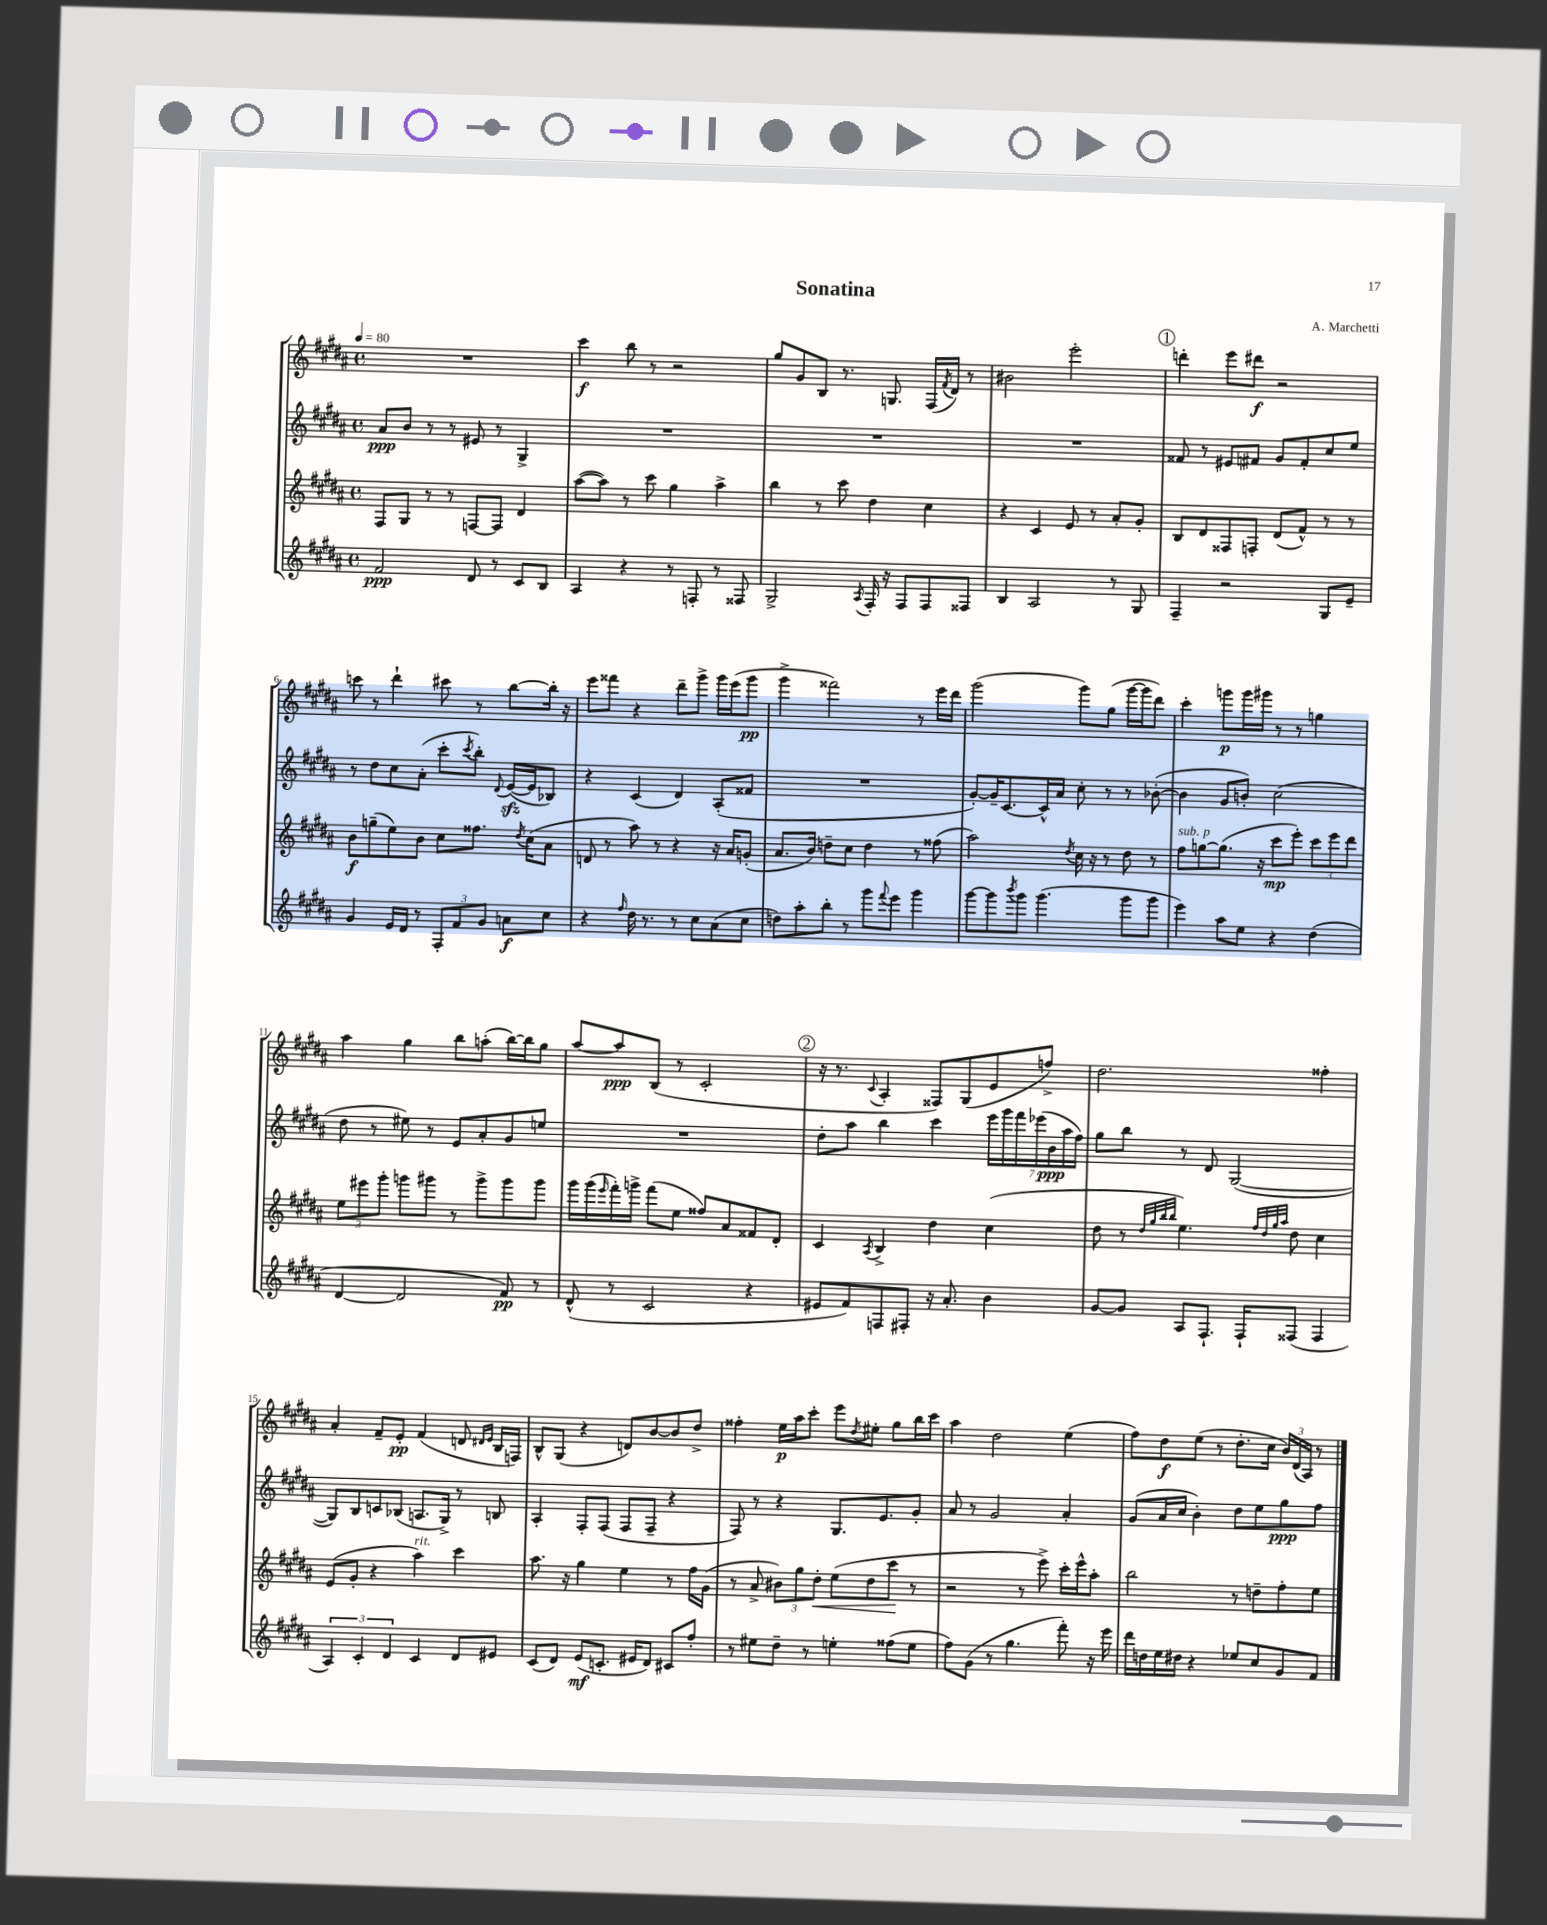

**kern	**kern	**kern	**kern
*staff4	*staff3	*staff2	*staff1
*clefG2	*clefG2	*clefG2	*clefG2
*k[f#c#g#d#a#]	*k[f#c#g#d#a#]	*k[f#c#g#d#a#]	*k[f#c#g#d#a#]
*M4/4	*M4/4	*M4/4	*M4/4
*met(c)	*met(c)	*met(c)	*met(c)
*MM80	*MM80	*MM80	*MM80
2f#	8F#	8a#	1r
.	8G#	8b	.
.	8r	8r	.
.	8r	8r	.
8d#	[8F	8e#	.
8r	8F]	8r	.
8c#	4d#	4G#^	.
8B	.	.	.
=	=	=	=
4A#	([8aa#	1r	4ccc#
.	8aa#])	.	.
4r	8r	.	8bb
.	8ccc#	.	8r
8r	4gg#	.	2r
8F'	.	.	.
8r	4aa#^	.	.
8F##	.	.	.
=	=	=	=
2G#^	4bb	1r	8gg#
.	.	.	8g#
.	8r	.	8B
.	8ccc#	.	8.r
8qA#	.	.	.
16F#'	4dd#	.	.
16r	.	.	8.G
8F#	.	.	.
8F#	4cc#	.	(16F#
.	.	.	8qf#
.	.	.	16d#)
8F##	.	.	8r
=	=	=	=
4B	4r	1r	2b#
2A#	4c#	.	.
.	8e	.	2eee'
.	8r	.	.
8r	8a#'	.	.
8G#	8g#'	.	.
=	=	=	=
4F#~	8B	8f##	4ddd'
.	8d#	8r	.
2r	8F##	8e#	8eee
.	8F'	8f#	8ddd#
.	(8d#	8g#	2r
.	8f#^^)	8f#'	.
8G#	8r	8cc#	.
8e~	8r	8ee	.
=	=	=	=
4g#	8b	8r	8ccc
.	(8gg~	8dd#	8r
16e	8ee)	8cc#	4ddd#`
16d#	.	.	.
8r	8b	(8a#'	.
12F#'	8cc#	8ccc#'	8ccc#
12f#	.	.	.
.	.	8qccc#	.
.	8.ff##	8bb')	8r
12g#	.	.	.
.	.	8qqd#	.
8a	.	([16e	[8bb
.	8qdd#	.	.
.	(16cc#	16e]	.
8cc#	8a#	8B-)	16bb']
.	.	.	16r
=	=	=	=
4r	8d	4r	8eee
.	8r	.	8fff##
16qqff#	.	.	.
16dd#	8aa#)	(4c#	4r
8.r	.	.	.
.	8r	.	.
8r	4r	4d#)	8ddd#~
8cc#	.	.	8ggg#^
(8a#	16r	(8A#'	16ggg#
.	16a#	.	(16eee
8cc#	(8g'	8f##	8ggg#
=	=	=	=
8dd)	8.a#	1r	4ggg#^
8aa#'	.	.	.
.	16b)	.	.
8bb'	8dd~	.	2fff##)
8r	8cc#	.	.
8ggg#	4dd	.	.
8qqfff#	.	.	.
8eee	.	.	.
4ggg#	8r	.	8r
.	(8ff##	.	16eee
.	.	.	16ddd#
=	=	=	=
[8ggg#	2aa#)	[8g#')	(2ggg#
8ggg#]	.	16g#~]	.
.	.	[8.c#	.
8qbbb	.	.	.
8ggg#	.	.	.
(4.ggg#	.	16c#^^]	.
.	.	16a#	.
.	8qdd#	.	.
.	16cc#	8cc#'	8ggg#)
.	16r	.	.
.	8r	8r	(8gg#
8ggg#	8dd#	8r	[16ggg#
.	.	.	16ggg#]
8ggg#	8r	([8b-'	8ddd#)
=	=	=	=
4eee)	8ff#	4b-]	4ccc#'
.	[8gg	.	.
8aa#	(8.gg]	8g#	8ggg
8ee	.	8b')	16ggg
.	16r	.	16ggg#
4r	8ccc#	(2cc#	8r
.	8eee')	.	8r
(4dd#	12ccc#	.	4gg
.	12eee	.	.
.	12ddd#	.	.
=	=	=	=
[4d#	12ee	8dd#	4aa#
.	12eee#	.	.
.	.	8r	.
.	12ggg#'	.	.
2d#]	8ggg	8ee#)	4gg#
.	8ggg#	8r	.
.	8r	8e	8bb
.	8ggg#^	8a#'	(8aa'
8f#)	8ggg#	8g#	[16bb)
.	.	.	16bb]
8r	8ggg#	8ee	8gg#
=	=	=	=
(8d#^^	16ggg#	1r	[8aa#
.	(16ggg#	.	.
.	16qqeee	.	.
8r	16fff#')	.	8aa#]
.	16ggg^	.	.
2c#	(8fff#	.	(8B
.	8ee	.	8r
.	8ff##)	.	2c#'
.	8a#	.	.
4r	8f##	.	.
.	8d#'	.	.
=	=	=	=
8e#	4c#	8dd#'	16r
.	.	.	8.r
8f#)	.	8aa#	.
.	8qA#	.	8qqc#
8F	4B^	4bb	4A#'
8F#'	.	.	.
16r	4dd#	4ccc#	8F##)
8.a#'	.	.	.
.	.	.	(8G#
4b	(4cc#	28eee	8e
.	.	28ggg#	.
.	.	28fff#	.
.	.	(28eee-	.
.	.	.	8ff^)
.	.	28b	.
.	.	28aa#	.
.	.	28ff#)	.
=	=	=	=
[8g#	8dd#	8gg#	2.dd#
8g#]	8r	8bb	.
.	32qqdd#	.	.
.	32qqgg#	.	.
.	32qqbb	.	.
.	32qqbb	.	.
8A#	4.ee)	8r	.
8.F#`	.	8d#	.
.	.	([2G#	.
16F#`	.	.	.
.	32qqff#	.	.
.	32qqdd#	.	.
.	32qqgg#	.	.
.	32qqaa#	.	.
(8F##	8dd#	.	.
4F##	4cc#	.	4ff##'
=	=	=	=
6A#)	(8e	8G#])	4a#'
.	8g#'	8B	.
6c#'	.	.	.
.	4r	8c	8f#~
6d#	.	.	.
.	.	(8B-	8e'
4c#	4aa#)	8.A	(4f#
.	.	16G#^)	.
8d#	4ccc#	8r	8d
.	.	.	16qqd#
.	.	.	16qqe
8e#	.	8B	16B
.	.	.	16F)
=	=	=	=
(8c#	8.aa#	4A#'	8B^^
8d#)	.	.	(8G#
.	16r	.	.
(8e	4gg#	8F#'	4r
8.c'	.	(8F#	.
.	4ee	8F#	8d)
16e#	.	.	.
8d#)	.	8F#~	[8b
8c#	8r	4r	8b]
8ff#'	16ff#	.	8dd#^
.	(16g#	.	.
=	=	=	=
8r	8r	8F#)	4ff##'
8ee#	8a#^	8r	.
8dd#~	12b#)	4r	16ee
.	.	.	16aa#
.	12gg#	.	.
8r	.	.	8ccc#'
.	12dd#'	.	.
4ee'	(8ee	8.G#	8eee
.	.	.	8qdd#
.	8dd#	.	8ee#'
.	.	8.e	.
(8ff##	8ccc#	.	8gg#
8ee	8r	8g#'	16bb
.	.	.	16ccc#
=	=	=	=
8ff#)	2r	8a#	4aa#
(8g#	.	8r	.
8r	.	2g#	2dd#
4.gg#	.	.	.
.	8r	.	.
.	8eee^)	.	.
8fff#')	16ccc#'	4a#'	(4ee
.	16eee^^	.	.
16r	8aa#'	.	.
16eee	.	.	.
=	=	=	=
16ddd#	2bb	(8g#	8ff#)
16dd	.	.	.
16ee	.	16a#	8dd#
16dd#	.	16cc#	.
4r	.	4b')	(8ee
.	.	.	8r
8ee-	8r	8dd#	8.dd#'
8cc#	8dd~	8ee	.
.	.	.	16cc#
8g#	8ff#'	8gg#	24b)
.	.	.	(24d#
.	.	.	24A#)
8f#	8ee	8ff#	8r
==	==	==	==
*-	*-	*-	*-
